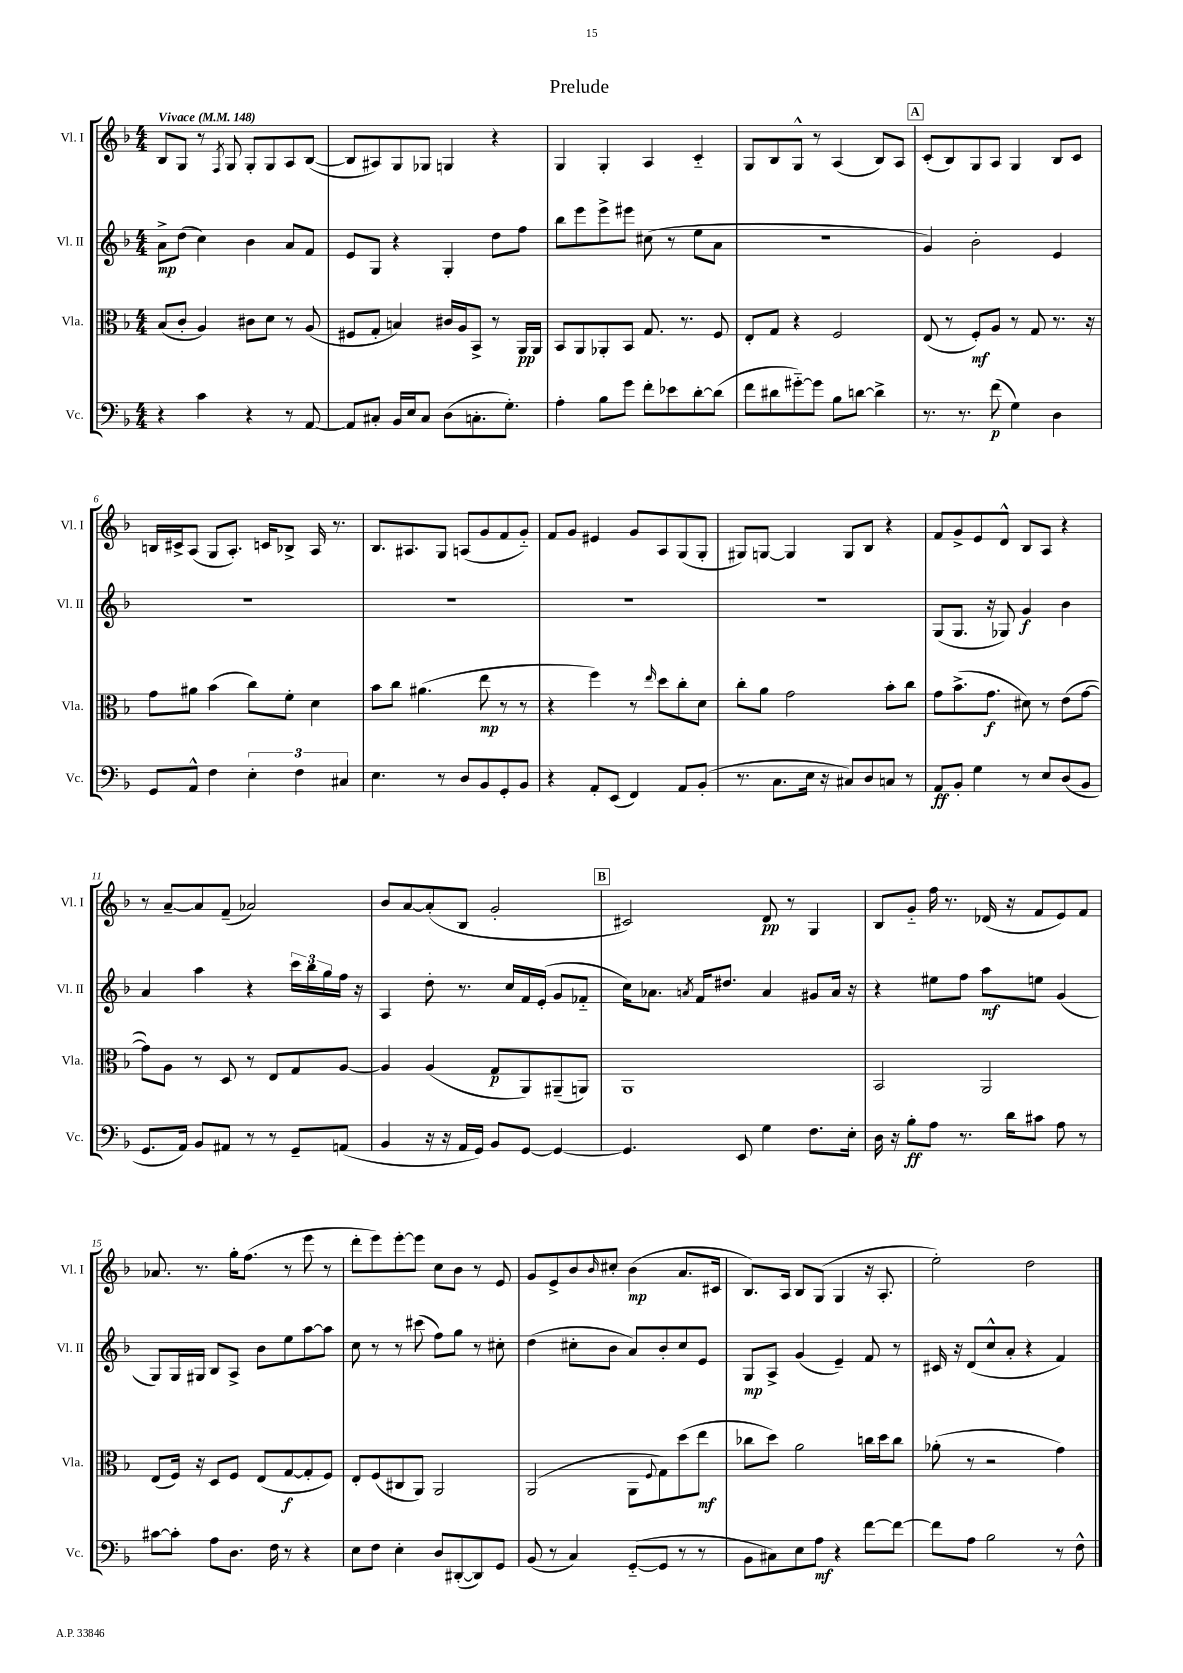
\header { title = "Prelude" }
<<
\new StaffGroup <<
\new Staff = "s0" \with { instrumentName = "Vl. I" shortInstrumentName = "Vl. I" } {
    \clef treble \key f \major \numericTimeSignature \time 4/4 \tempo "Vivace" 4 = 148
    bes8 g8 r8 \acciaccatura { f8 } g8 g8-. g8 a8 bes8~( |
    bes8 ais8) g8 ges8 g4 r4 |
    g4 g4-. a4 c'4-_ |
    g8 bes8 g8-^ r8 a4( bes8) a8 |
    \mark \markup { \box "A" } c'8-.( bes8) g8 a8 g4 bes8 c'8 |
    b16 cis'16-> a8( g8 a8.-.) c'16 bes8-> a16 r8. |
    bes8. ais8. g8 a8( g'8 f'8 g'8-_) |
    f'8 g'8 eis'4 g'8 a8 g8( g8-. |
    gis8) g8~ g4 g8 bes8 r4 |
    f'8 g'8-> e'8 d'8-^ bes8 a8 r4 |
    r8 a'8~-- a'8 f'8--( aes'2) |
    bes'8 a'8~ a'8-.( bes8 g'2-. |
    \mark \markup { \box "B" } cis'2) d'8\pp r8 g4 |
    bes8 g'8-_ f''16 r8. des'16( r16 f'8 e'8) f'8 |
    aes'8. r8. g''16-. f''8.( r8 e'''8 r8 |
    d'''8-. e'''8) e'''8~-. e'''8 c''8 bes'8 r8 e'8 |
    g'8 e'8-> bes'8 \grace { bes'16 } cis''8-. bes'4\mp( a'8. cis'16 |
    bes8.) a16 bes8 g8( g4 r16 a8.-. |
    e''2-.) d''2 \bar "|." |
}
\new Staff = "s1" \with { instrumentName = "Vl. II" shortInstrumentName = "Vl. II" } {
    \clef treble \key f \major \numericTimeSignature \time 4/4
    a'8->\mp d''8( c''4) bes'4 a'8 f'8 |
    e'8 g8 r4 g4-. d''8 f''8 |
    bes''8 e'''8 e'''8-> eis'''8 cis''8( r8 e''8 a'8 |
    R1 |
    \mark \markup { \box "A" } g'4) bes'2-. e'4 |
    R1 |
    R1 |
    R1 |
    R1 |
    g8( g8. r16 ges8) g'4\f bes'4 |
    a'4 a''4 r4 \tuplet 3/2 { c'''16 bes''16 g''16 } f''16 r16 |
    a4 d''8-. r8. c''16 f'16 e'16-.( g'8 fes'8-_ |
    \mark \markup { \box "B" } c''16) aes'8. \acciaccatura { a'8 } f'16 dis''8. a'4 gis'8 a'16 r16 |
    r4 eis''8 f''8 a''8\mf e''8 g'4( |
    g8) g16 gis16 bes8 a8-> bes'8 e''8 a''8~ a''8 |
    c''8 r8 r8 cis'''8( f''8) g''8 r8 cis''8-. |
    d''4( cis''8-. bes'8 a'8) bes'8-. cis''8 e'8 |
    g8\mp a8-> g'4( e'4--) f'8 r8 |
    cis'16 r16 d'8( c''8-^ a'8-. r4 f'4) \bar "|." |
}
\new Staff = "s2" \with { instrumentName = "Vla." shortInstrumentName = "Vla." } {
    \clef alto \key f \major \numericTimeSignature \time 4/4
    bes8( c'8-. a4) cis'8 d'8 r8 a8( |
    fis8 g8-. b4) cis'16 a16 bes,8-> r8 a,16\pp a,16 |
    bes,8 a,8 aes,8-. bes,8 g8. r8. f8 |
    e8-. g8 r4 f2 |
    \mark \markup { \box "A" } e8( r8 f8-.\mf) a8 r8 g8 r8. r16 |
    g'8 ais'8 bes'4( c''8) f'8-. d'4 |
    bes'8 c''8 ais'4.( e''8\mp r8 r8 |
    r4 f''4) r8 \grace { e''16 } d''8 c''8-. d'8 |
    c''8-. a'8 g'2 bes'8-. c''8 |
    g'8 bes'8.->( g'8.\f dis'8) r8 e'8( g'8~ |
    g'8) a8 r8 d8 r8 e8 g8 a8~ |
    a4 a4( g8\p a,8) ais,8--( a,8) |
    \mark \markup { \box "B" } a,1 |
    bes,2 a,2 |
    e8( f16) r16 d8 f8 e8( g8~\f g8-. f8) |
    e8-. f8( cis8 a,8) a,2 |
    a,2( a,8 \appoggiatura { f8 } g8) d''8( e''8\mf |
    ces''8 d''8) a'2 c''16 d''16 c''8 |
    aes'8-.( r8 r2 g'4) \bar "|." |
}
\new Staff = "s3" \with { instrumentName = "Vc." shortInstrumentName = "Vc." } {
    \clef bass \key f \major \numericTimeSignature \time 4/4
    r4 c'4 r4 r8 a,8~ |
    a,8 cis8-. bes,16 e16 cis8 d8( c8.-. g8.-.) |
    a4-. bes8 g'8 f'8-. ees'8 d'8~-. d'8( |
    f'8 dis'8 gis'8~-_) gis'8 bes8 d'8~ d'4-> |
    \mark \markup { \box "A" } r8. r8. f'8\p( g4) d4 |
    g,8 a,8-^ f4 \tuplet 3/2 { e4-. f4 cis4 } |
    e4. r8 d8 bes,8 g,8-. bes,8 |
    r4 a,8-. e,8( f,4) a,8 bes,8-.( |
    r8. c8. e16 r16 cis8) d8 c8 r8 |
    a,8\ff bes,8-. g4 r8 e8 d8( bes,8 |
    g,8. a,16) bes,8 ais,8 r8 r8 g,8-- a,8( |
    bes,4 r16 r16 a,16 g,16) bes,8 g,8~ g,4~ |
    \mark \markup { \box "B" } g,4. e,8 g4 f8. e16-. |
    d16 r16 bes8-.\ff a8 r8. d'16 cis'8 a8 r8 |
    cis'8~ cis'8-. a8 d8. f16 r8 r4 |
    e8 f8 e4-. d8 dis,8~-.( dis,8) g,8 |
    bes,8( r8 c4) g,8~-_( g,8 r8 r8 |
    bes,8 cis8) e8 a8\mf r4 f'8~ f'8~ |
    f'8 a8 bes2 r8 f8-^ \bar "|." |
}
>>
>>
